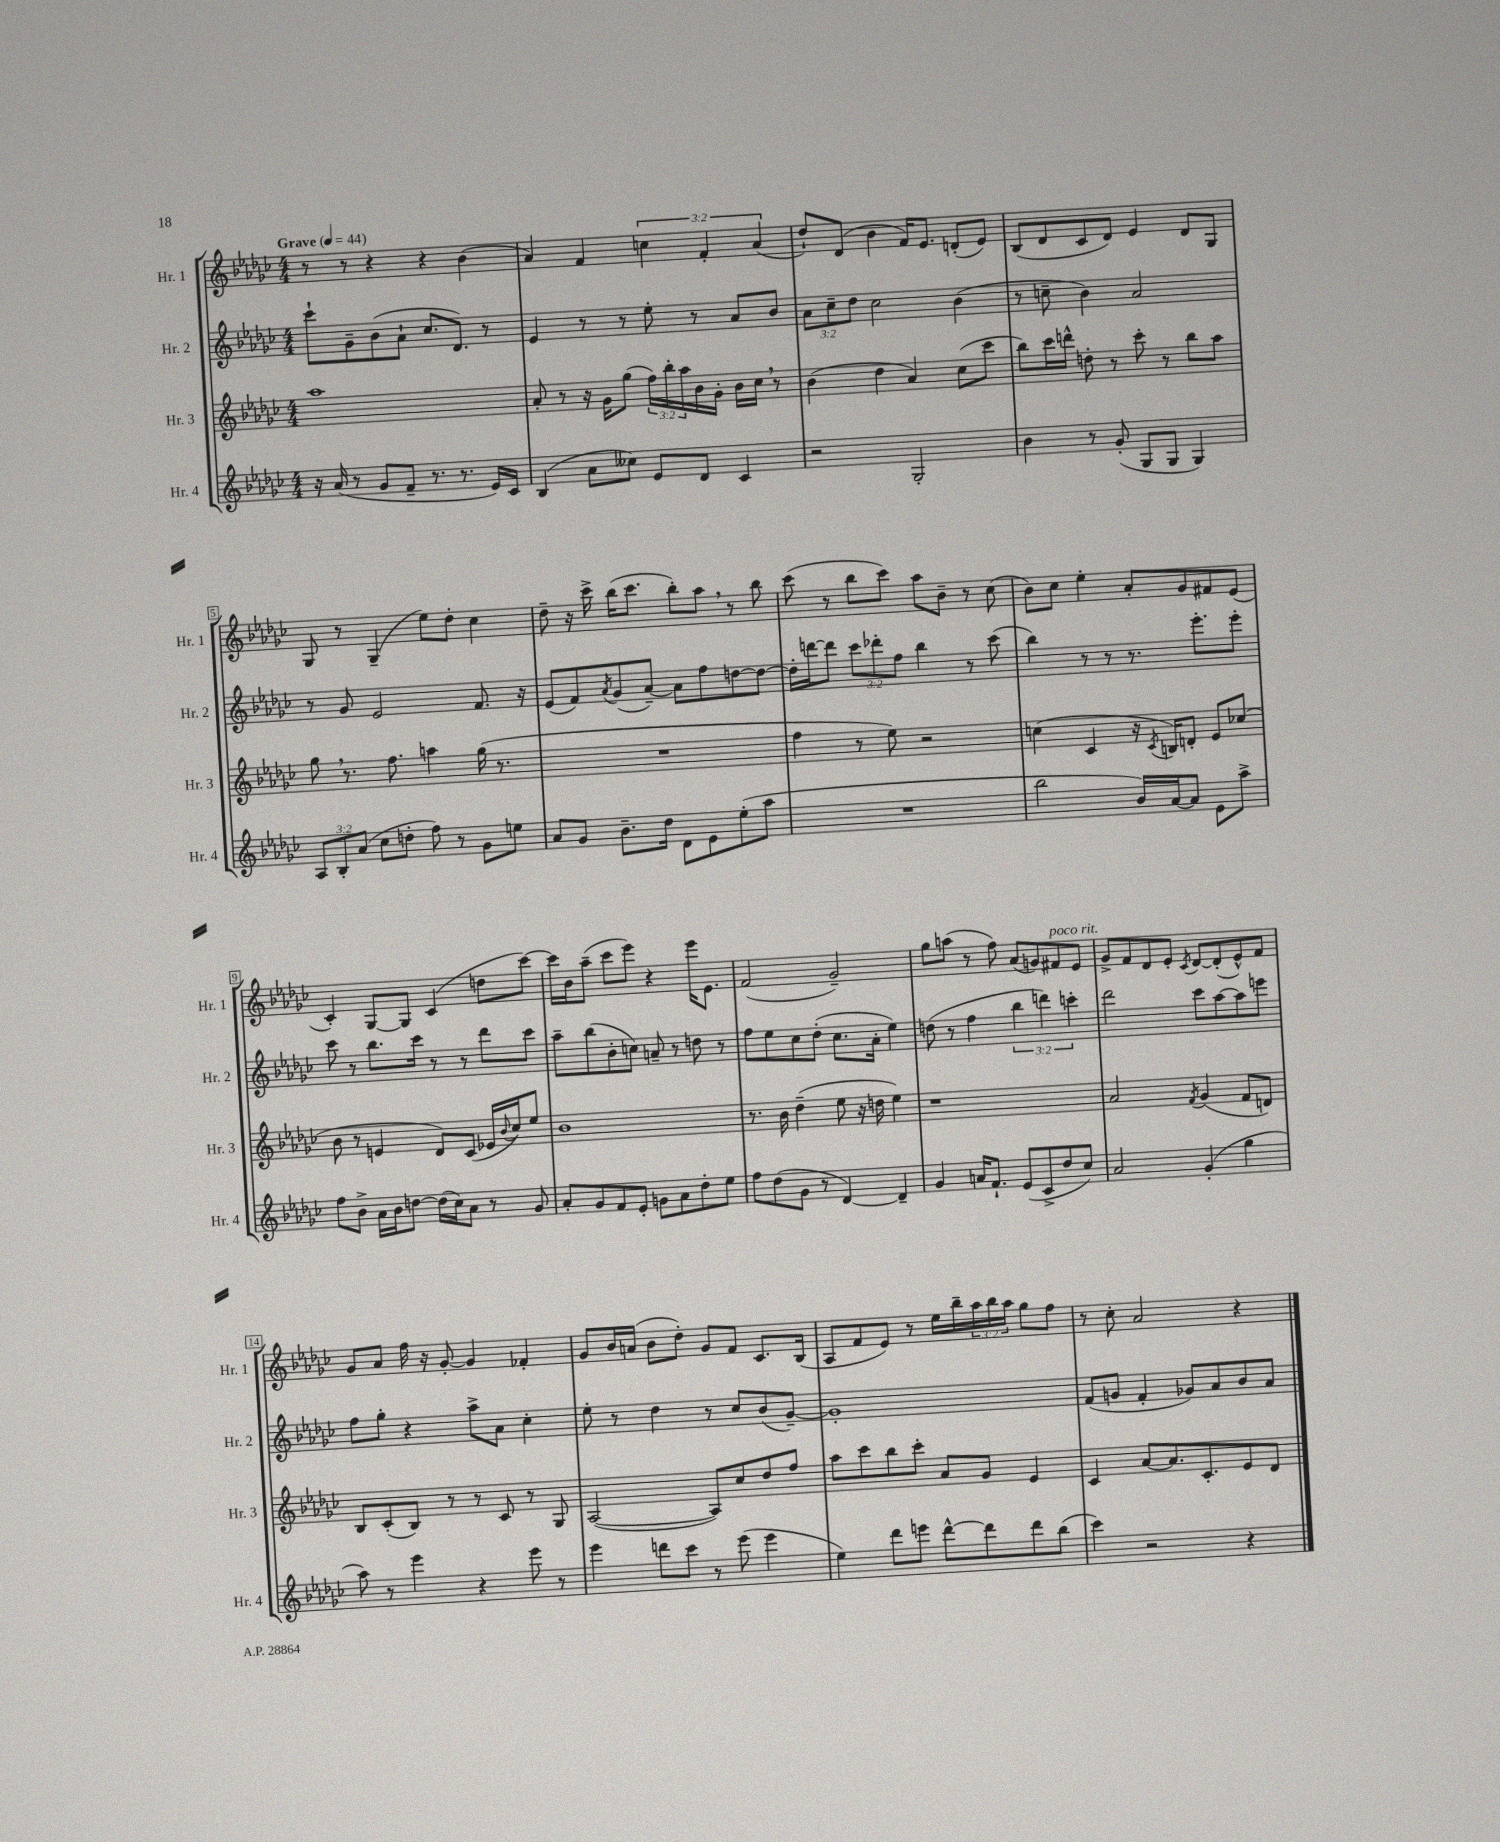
<<
\new StaffGroup <<
\new Staff = "s0" \with { instrumentName = "Hr. 1" shortInstrumentName = "Hr. 1" } {
    \clef treble \key ges \major \numericTimeSignature \time 4/4 \override Staff.TupletNumber.text = #tuplet-number::calc-fraction-text \tempo "Grave" 4 = 44
    r8 r8 r4 r4 bes'4( |
    aes'4) f'4 \tuplet 3/2 { c''4 f'4-. aes'4( } |
    des''8-!) des'8( bes'4 f'16) ees'8. d'8-.( ees'8) |
    bes8( des'8 ces'8 des'8) ees'4 des'8 ges8 |
    ges8 r8 ges4--( ees''8) des''8-. ces''4 |
    des''8-- r16 ces'''16-> bes''16( ces'''8. bes''8-.) aes''8 \breathe r8 bes''8 |
    ces'''8( r8 bes''8 ces'''8) aes''8 bes'8-- r8 ces''8( |
    bes'8) ces''8 ees''4-. aes'8-. ges'8 fis'8 ees'8( |
    ces'4-.) ges8~ ges8 ces'4( d''8 ces'''8~) |
    ces'''16 bes'16 aes''8--( ces'''8 ees'''8) r4 ees'''16 ees'8. |
    f'2( ges'2--) |
    ges''8 a''8( r8 f''8) aes'8( g'8) fis'8^\markup { \italic "poco rit." } ees'8 |
    ges'8-> f'8 des'8 ees'8-. \acciaccatura { ces'8 } des'8~ des'8-.( ees'8-^) f'8 |
    ges'8 aes'8 f''16 r16 ges'8~-. ges'4 fes'4-. |
    ges'8 bes'16 a'16( bes'8 des''8-.) ges'8 f'8 ces'8. bes16( |
    aes8 f'8 ees'8) r8 ees''16 bes''16-- \tuplet 3/2 { aes''16 bes''16 aes''16 } ges''8 f''8 |
    r8 ces''8-. aes'2 r4 \bar "|." |
}
\new Staff = "s1" \with { instrumentName = "Hr. 2" shortInstrumentName = "Hr. 2" } {
    \clef treble \key ges \major \numericTimeSignature \time 4/4 \override Staff.TupletNumber.text = #tuplet-number::calc-fraction-text
    ces'''8-! ges'8-- bes'8( aes'8-! ces''8. des'8.) r8 |
    ees'4 r8 r8 ees''8-. r8 aes'8 bes'8 |
    \tuplet 3/2 { aes'8 ces''8-- des''8 } ces''2 bes'4( |
    r8 c''8-- bes'4) aes'2 |
    r8 ges'8 ees'2 f'8. r16 |
    ees'8( f'8) \acciaccatura { aes'8 } ges'8( aes'8~--) aes'8 f''8 d''8~ d''8~ |
    d''16-. d'''16~ d'''8 \tuplet 3/2 { ces'''8 des'''8-. f''8 } bes''4 r8 ces'''8( |
    bes''4) r8 r8 r8. ees'''8.-. ees'''8-. |
    ces'''8 r8 bes''8. ces'''16 r8 r8 des'''8 ces'''8 |
    aes''8-- bes''8( bes'8-. c''8) a'8-- r8 d''8 r8 |
    f''8 ees''8 ces''8 des''8-.( ces''8. aes'16-. ees''4) |
    d''8( r8 f''4 \tuplet 3/2 { bes''4 d'''4) c'''4-. } |
    des'''2 ces'''8 aes''8~ aes''8 e'''8 |
    f''8 ges''8-. r4 aes''8-> aes'8 ces''4-. |
    ees''8-. r8 des''4 r8 ces''8 bes'8( ges'8~--) |
    ges'1-. |
    f'8( g'8 f'4-. ges'8) aes'8 bes'8 aes'8 \bar "|." |
}
\new Staff = "s2" \with { instrumentName = "Hr. 3" shortInstrumentName = "Hr. 3" } {
    \clef treble \key ges \major \numericTimeSignature \time 4/4 \override Staff.TupletNumber.text = #tuplet-number::calc-fraction-text
    aes''1 |
    aes'8-. r8 r16 ges'16 ges''8( \tuplet 3/2 { f''16) bes''16-. aes''16 } bes'16 ges'16-. bes'16 ces''16 \breathe r8 |
    bes'4( des''4 aes'4) ces''8( ces'''8 |
    bes''8) ces'''16 d'''16-^ d''8-. r8 ces'''8-. r8 bes''8 aes''8 |
    ges''8 \breathe r8. f''8. a''4 ges''16( r8. |
    R1 |
    f''4 r8 ees''8) r2 |
    c''4( ces'4 r16 \acciaccatura { ces'8 } b16) d'8-. ees'8 ces''8( |
    bes'8 r8 e'4 des'8) ces'8( ees'16 \appoggiatura { bes'8 } ces''16) ees''8 |
    bes'1 |
    r8. bes'16 des''4--( ees''8 r16 d''16 ees''4) |
    r1 |
    aes'2 \acciaccatura { f'8 } ges'4( f'8 d'8) |
    bes8 ces'8-.( bes8) r8 r8 ces'8 r8 ges8 |
    aes2~( aes8) ces''8 des''8 f''8 |
    aes''8 ces'''8 bes''8 ces'''8-. aes'8 ges'8 ees'4 |
    ces'4 aes'8~ aes'8. ces'8.-. ees'8 des'8 \bar "|." |
}
\new Staff = "s3" \with { instrumentName = "Hr. 4" shortInstrumentName = "Hr. 4" } {
    \clef treble \key ges \major \numericTimeSignature \time 4/4 \override Staff.TupletNumber.text = #tuplet-number::calc-fraction-text
    r16 aes'16( r8 ges'8 f'8-- r8. r8. ees'16) ces'16 |
    bes4( aes'8 ceses''8) ees'8 des'8 ces'4 |
    r2 ges2-. |
    bes'4 r8 ges'8-.( ges8 ges8 ges4) |
    \tuplet 3/2 { aes8 bes8-. aes'8( } ces''8 d''8-. f''8) r8 ges'8 e''8 |
    aes'8 ges'8 bes'8.-- des''16 des'8 ees'8 ees''8-.( aes''8 |
    R1 |
    bes''2 bes'16) aes'16~ aes'8 ees'8 aes''8-> |
    f''8 bes'8-> aes'16 bes'16 d''8~ d''16( ces''16) aes'8 r8 ges'8 |
    aes'8-. ges'8 f'8 ees'8-. g'8 aes'8 des''8-. ees''8 |
    f''8 des''8( ges'8 r8 des'4~) des'4-- |
    ges'4 a'16 f'8.-! ees'8( ces'8-> des''8 ces''8) |
    aes'2 ges'4-.( ges''4 |
    aes''8) r8 ees'''4 r4 ees'''8 r8 |
    ees'''4 d'''8 ces'''8 r8 ees'''8( ees'''4 |
    ees''4) des'''8 e'''8 des'''8~-^ des'''8 des'''8 bes''8( |
    ces'''4) r2 r4 \bar "|." |
}
>>
>>
\layout { \context { \Score \override BarNumber.stencil = #(make-stencil-boxer 0.1 0.3 ly:text-interface::print) } }
